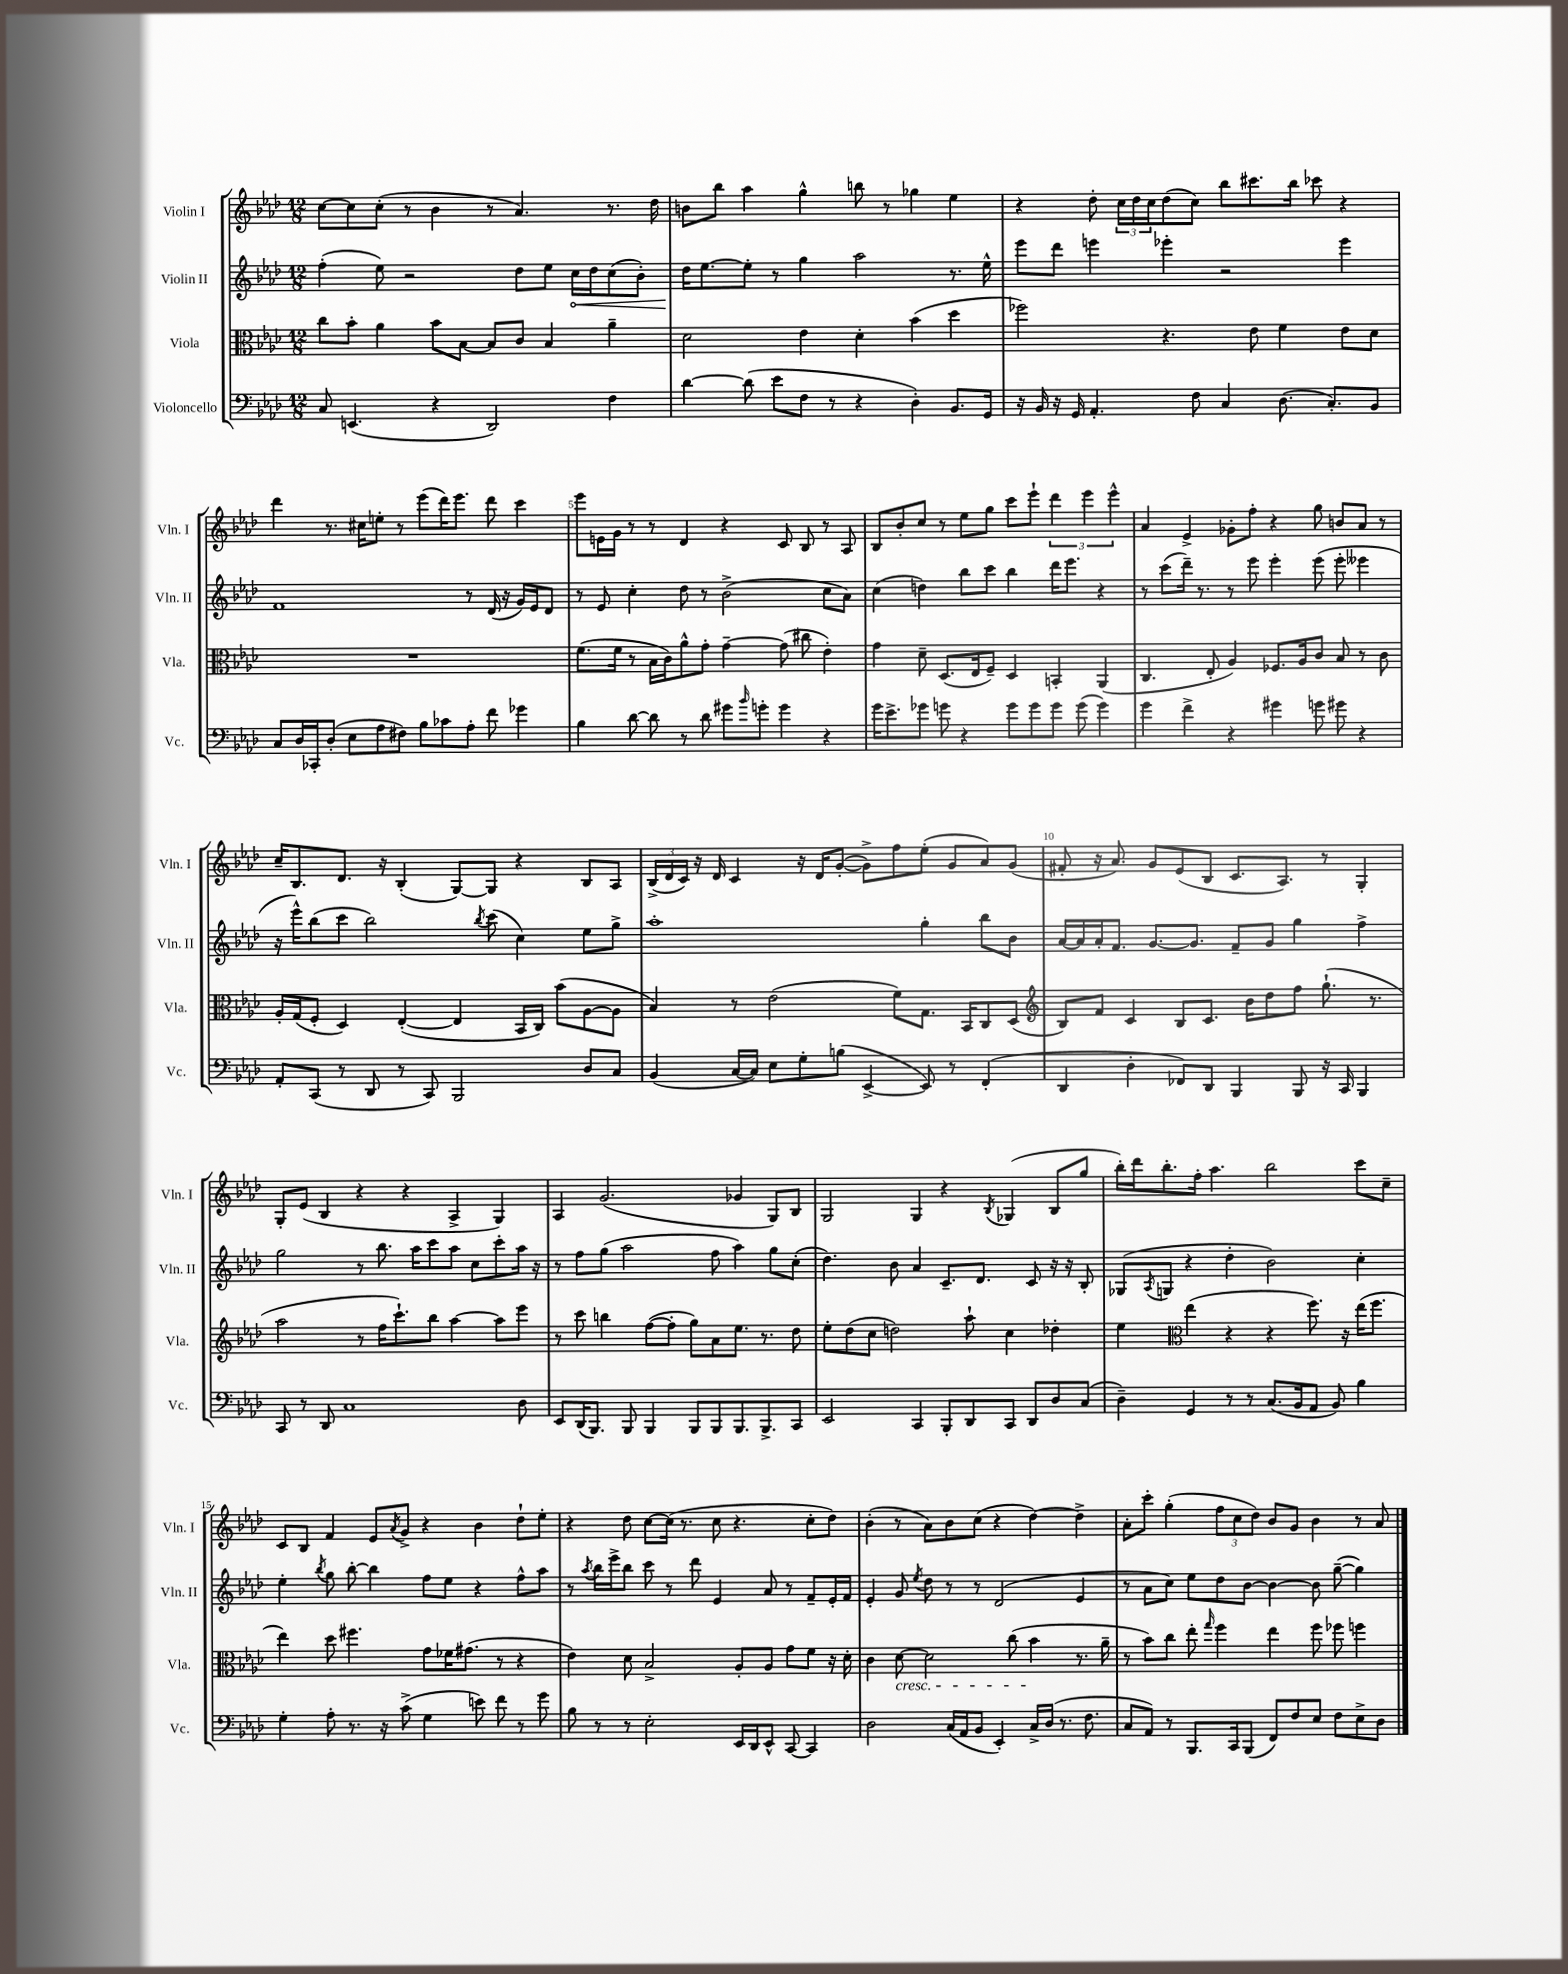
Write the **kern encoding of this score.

**kern	**kern	**kern	**dynam	**kern
*part4	*part3	*part2	*part2	*part1
*staff4	*staff3	*staff2	*staff2	*staff1
*I"Violoncello	*I"Viola	*I"Violin II	*	*I"Violin I
*I'Vc.	*I'Vla.	*I'Vln. II	*	*I'Vln. I
*clefF4	*clefC3	*clefG2	*	*clefG2
*k[b-e-a-d-]	*k[b-e-a-d-]	*k[b-e-a-d-]	*	*k[b-e-a-d-]
*M12/8	*M12/8	*M12/8	*	*M12/8
=1	=1	=1	=1	=1
8C/	8cc\L	(4ff'\	.	[8cc\L
(4.EEn/	8b-'\J	.	.	8cc\]
.	4a-\	8ee-\)	.	(8cc'\J
.	.	2r	.	8r
4r	8b-\L	.	.	4b-\
.	[8B-\J	.	.	.
2DD-/)	8B-/L]	.	.	8r
.	8c/J	8dd-\L	.	4.a-/)
.	4B-/	8ee-\J	.	.
!	!	!	!LO:HP:b	!
.	.	16cc\LL	<	.
.	.	16dd-\J	.	.
4F\	4a-~\	(8cc\	.	8.r
.	.	8b-'\J)	.	.
.	.	.	.	16dd-\
=2	=2	=2	=2	=2
[4d-\	2d-\	16dd-\KL	.	8bn\L
.	.	[8.ee-\	[	.
.	.	.	.	8bb-\J
(8d-\]	.	8ee-'\J]	.	4aa-\
8e-\L	.	8r	.	.
8F\J	4e-\	4gg\	.	4gg^^\
8r	.	.	.	.
4r	4d-'\	2aa-\	.	8bbn\
.	.	.	.	8r
4D-'\)	(4b-\	.	.	4gg-X\
8.BB-/L	4dd-\	8.r	.	4ee-\
16GG/Jk	.	16ee-^^\	.	.
=3	=3	=3	=3	=3
16r	2ff-X\)	8eee-\L	.	4r
16BB-/	.	.	.	.
16r	.	8ddd-\J	.	.
16GG/	.	.	.	.
4.AA-'/	.	4eeen\	.	8dd-'\
.	.	.	.	24cc\LL
.	.	.	.	24dd-\
.	.	.	.	24cc\J
.	4.r	4eee-X'\	.	(8dd-\
8F\	.	.	.	8cc\J)
4C/	.	2r	.	8bb-\L
.	8e-\	.	.	8.ccc#X\
(8.D-\	4f\	.	.	.
.	.	.	.	16bb-\Jk
.	.	.	.	8ccc-X\
8.C'/L)	.	.	.	.
.	8e-\L	4eee-\	.	4r
8BB-/J	8d-\J	.	.	.
!!LO:LB:g=z
=4	=4	=4	=4	=4
8C/L	1.r	1f	.	4ddd-\
16D-/L	.	.	.	.
16CC-X'/J	.	.	.	.
(8D-'/J	.	.	.	8.r
8E-\L	.	.	.	.
.	.	.	.	16cc#X\KL
8A-\	.	.	.	8een'\J
8F#X\J)	.	.	.	8r
8B-\L	.	.	.	(8eee-\L
8c-X\	.	.	.	16ddd-\K)
.	.	.	.	8.eee-\J
8A-'\J	.	8r	.	.
8f\	.	(16d-/	.	8ddd-\
.	.	16r	.	.
4g-X\	.	16g/LL)	.	4ccc\
.	.	16e-/J	.	.
.	.	8d-/J	.	.
=5	=5	=5	=5	=5
4B-\	(8.f\L	8r	.	8eee-\L
.	.	8e-/	.	16en\L
.	16f\Jk	.	.	16g\JJ
[8d-\	8r	4cc'\	.	8r
8d-\]	16B-\LL	.	.	8r
.	16c\J)	.	.	.
8r	8a-^^\	8dd-\	.	4d-/
8d-\	8g'\J	8r	.	.
8g#X\L	[4g~\	(2b-^\	.	4r
16qqb-/	.	.	.	.
8gn'\J	.	.	.	.
4g\	(8g\]	.	.	8c/
.	8cc#X\	.	.	8B-/
4r	4e-'\)	8cc\L	.	8r
.	.	8a-\J)	.	8A-/
=6	=6	=6	=6	=6
16g\KL	4g\	(4cc\	.	8B-/L
8.e-^\	.	.	.	.
.	.	.	.	8b-'/
8g-X\J	8d-~\	4ddn\)	.	8cc/J
8gn\	(8.D-/L	.	.	8r
4r	.	8bb-\L	.	8ee-\L
.	16E-/k	.	.	.
.	8F~/J)	8ccc\J	.	8gg\J
8g\L	4D-/	4bb-\	.	8ccc\L
8g\	.	.	.	8eee-`\J
8g\J	4BBn'/	16ddd-\KL	.	6ddd-\
.	.	8.eee-\J	.	.
(8g\	.	.	.	.
.	.	.	.	6eee-\
4g\)	(4AA-/	4r	.	.
.	.	.	.	6eee-^^\
=7	=7	=7	=7	=7
4g\	4.C/	8r	.	4a-/
.	.	(8ccc\L	.	.
4f^\	.	16ddd-~\Jk)	.	4e-^/
.	.	8.r	.	.
.	8E-'/	.	.	.
4r	4A-/)	8r	.	8g-X'\L
.	.	8eee-\	.	8ff'\J
4g#X\	8.F-X/L	4eee-'\	.	4r
.	16A-/k	.	.	.
8gn\	8c/J	(8eee-\	.	8gg\
8g#X\	8B-/	8eee-'\	.	8bn/L
4r	8r	4eee--X\	.	8a-/J
.	8c\	.	.	8r
!!LO:LB:g=z
=8	=8	=8	=8	=8
8AA-'/L	16A-'/LL	16r	.	16cc~/KL
.	(16G/J	16eee-^^\KL)	.	8.B-/
(8CC/J	8F'/J	(8bb-\	.	.
8r	4D-/)	8ccc\J	.	8.d-/J
8DD-/	.	2bb-\)	.	.
.	.	.	.	16r
8r	([4E-'/	.	.	(4B-'/
8CC/)	.	.	.	.
2BBB-/	4E-/]	.	.	[8G/L)
.	.	8qbb-/	.	.
.	.	(8ccc\	.	8G/J]
.	16BB-/LL	4cc\)	.	4r
.	16C/JJ)	.	.	.
.	(8b-\L	.	.	.
8D-/L	[8A-\	8ee-\L	.	8B-/L
8C/J	8A-\J]	8gg^\J	.	8A-/J
=9	=9	=9	=9	=9
(4BB-/	4B-/)	1aa-'	.	(24B-^/LL
.	.	.	.	24d-/
.	.	.	.	24c/JJ)
.	.	.	.	16r
.	.	.	.	16d-/
[16C/LL	8r	.	.	4c/
16C/JJ])	.	.	.	.
8E-\L	(2e-\	.	.	.
8G'\	.	.	.	16r
.	.	.	.	16d-/KL
(8Bn\J	.	.	.	([8g'/J
[4EE-^/	.	.	.	8g^\L])
.	8f\L)	.	.	8ff\
8EE-/])	8.G\J	4gg'\	.	(8ee-'\J
8r	.	.	.	8g/L
.	16BB-/KL	.	.	.
(4FF'/	8C/	8bb-\L	.	8a-/)
.	(8D-/J	8b-\J	.	(8g/J
=10	=10	=10	=10	=10
*	*clefG2	*	*	*
4DD-/	8B-/L)	[16a-/LL	.	8f#X'/
.	.	16a-/]	.	.
.	8f/J	16a-'/J	.	16r
.	.	8.f/J	.	8.a-/)
4D-'\	4c/	.	.	.
.	.	[8.g/L	.	8g/L
8FF-X/L)	8B-/L	.	.	(8e-/
.	.	8.g/J]	.	.
8DD-/J	8.c/J	.	.	8B-/J
4BBB-/	.	8f~/L	.	8.c/L
.	16b-\KL	.	.	.
.	8dd-\	8g/J	.	.
.	.	.	.	8.A-/J)
8BBB-/	8ff\J	4gg\	.	.
16r	(8.gg`\	.	.	8r
16CC/	.	.	.	.
4BBB-/	.	4ff^\	.	4G'/
.	8.r	.	.	.
!!LO:LB:g=z
=11	=11	=11	=11	=11
8CC/	2aa-\	2gg\	.	8G'/L
8r	.	.	.	(8e-/J
8DD-/	.	.	.	4B-/
1C	.	.	.	.
.	8r	8r	.	4r
.	16ff\KL	8.bb-\	.	.
.	8.ccc`\)	.	.	.
.	.	.	.	4r
.	.	16aa-\KL	.	.
.	8bb-\J	8ccc\	.	.
.	[4aa-\	8aa-\J	.	4A-^/
.	.	8cc\L	.	.
.	8aa-\L]	8ccc'\	.	4G/)
8D-\	8eee-\J	16aa-\Jk	.	.
.	.	16r	.	.
=12	=12	=12	=12	=12
8EE-/L	8r	8r	.	4A-/
(16DD-/K	8ccc\	8ff\L	.	.
8.BBB-/J)	.	.	.	.
.	4bbn\	(8gg\J	.	(2.g/
8BBB-/	.	2aa-\	.	.
4BBB-/	([8ff\L	.	.	.
.	8ff'\J]	.	.	.
8BBB-/L	8gg\L)	.	.	.
8BBB-/	8a-\	8ff\	.	.
8.BBB-/	8.ee-\J	4aa-\)	.	4g-X/
8.BBB-^/	8.r	.	.	.
.	.	8gg\L	.	8G/L)
8CC/J	8dd-\	(8cc'\J	.	8B-/J
=13	=13	=13	=13	=13
2EE-/	8ee-'\L	4.dd-\)	.	2G/
.	(8dd-\	.	.	.
.	8cc\J	.	.	.
.	2ddn\)	8b-\	.	.
4CC/	.	4a-/	.	4G/
8BBB-'/L	.	8.c~/L	.	4r
8DD-/	8aa-`\	.	.	.
.	.	8.d-/J	.	.
.	.	.	.	8qB-/
8CC/J	4cc\	.	.	(4G-X/
8DD-/L	.	8c/	.	.
8D-/	4dd-X'\	16r	.	8B-/L
.	.	16r	.	.
(8C/J	.	8B-'/	.	8gg/J
=14	=14	=14	=14	=14
4D-~\)	4ee-\	(8G-X/L	.	16bb-'\LL)
.	.	.	.	16ddd-\J
.	.	8qA-/	.	.
.	.	8Gn/J	.	8.bb-'\
*	*clefC3	*	*	*
4GG/	(4ee-\	4r	.	.
.	.	.	.	16ff'\Jk
.	.	.	.	4.aa-\
8r	4r	4dd-'\	.	.
8r	.	.	.	.
(8.C/L	4r	2b-\)	.	2bb-\
16BB-/k	.	.	.	.
8AA-/J	8.ff\)	.	.	.
8BB-/)	.	.	.	.
.	16r	.	.	.
4B-\	(16ee-\KL	4cc'\	.	8ccc\L
.	8.ff\J	.	.	.
.	.	.	.	8cc~\J
!!LO:LB:g=z
=15	=15	=15	=15	=15
4G'\	4ee-\)	4ee-'\	.	8c/L
.	.	.	.	8B-/J
.	.	8qbb-/	.	.
8A-'\	8dd-\	8gg\	.	4f/
8.r	4.ff#X\	[8bb-'\	.	.
.	.	4bb-\]	.	8e-/L
16r	.	.	.	.
.	.	.	.	8qa-/
(8c^\	.	.	.	8g^/J
4G\	8g\L	8ff\L	.	4r
.	16f-X\K	8ee-\J	.	.
.	(8.g#X\J	.	.	.
8en\)	.	4r	.	4b-\
8f\	8r	.	.	.
8r	4r	8ff^^\L	.	8dd-`\L
8g\	.	8aa-\J	.	8ee-'\J
=16	=16	=16	=16	=16
8B-\	4e-\)	8r	.	4r
.	.	8qaa-/	.	.
8r	.	16bb-\LL	.	.
.	.	16eee-^\J	.	.
8r	8d-\	8bb-\J	.	8dd-\
2E-'\	2B-^/	8ccc\	.	[8cc\L
.	.	8r	.	(16cc\Jk]
.	.	.	.	8.r
.	.	8ddd-\	.	.
.	.	4e-/	.	8cc\
16EE-/LL	8A-'/L	.	.	4.r
16DD-/J	.	.	.	.
8EE-^^/J	8A-/J	8a-/	.	.
[8CC/	8g\L	8r	.	.
4CC/]	8f\J	8f~/L	.	8cc'\L
.	16r	16e-'/L	.	8dd-\J)
.	16d-'\	16f/JJ	.	.
=17	=17	=17	=17	=17
2D-\	4c\	4e-'/	.	(4b-'\
!	!LO:TX:b:i:t=cresc.	!	!	!
.	[8d-\	8g/	.	8r
.	.	8qee-/	.	.
.	2d-\]	8dd-\	.	8a-\L)
(16C/LL	.	8r	.	8b-\
16AA-/J	.	.	.	.
8BB-/J	.	8r	.	(8cc\J
4EE-'/)	.	(2d-/	.	4r
.	(8cc\	.	.	.
16C^/LL	4b-\	.	.	[4dd-\)
(16D-/JJ	.	.	.	.
8.r	.	.	.	.
.	8.r	4e-/	.	4dd-^\]
8.F\	.	.	.	.
.	16a-~\	.	.	.
=18	=18	=18	=18	=18
8C/L	8r	8r	.	8a-'\L
8AA-/J)	8b-\L)	8a-\L	.	8ccc'\J
8r	8cc\J	8cc\J)	.	(4gg'\
8.BBB-/L	8ee-'\	8ee-\L	.	.
.	16qqgg/	.	.	.
.	4ff\	8dd-\	.	12ff\L
16CC/k	.	.	.	.
.	.	.	.	12cc\
(8BBB-/J	.	[8b-\J	.	.
.	.	.	.	12dd-\J)
8FF/L)	4ee-\	4b-\_	.	8b-/L
8F/	.	.	.	8g/J
8E-/J	8ff\	8b-\]	.	4b-\
8F\L	8ff-X\	([8gg~\	.	.
8E-^\	4ffn\	4gg\])	.	8r
8D-\J	.	.	.	8a-/
==	==	==	==	==
*-	*-	*-	*-	*-
